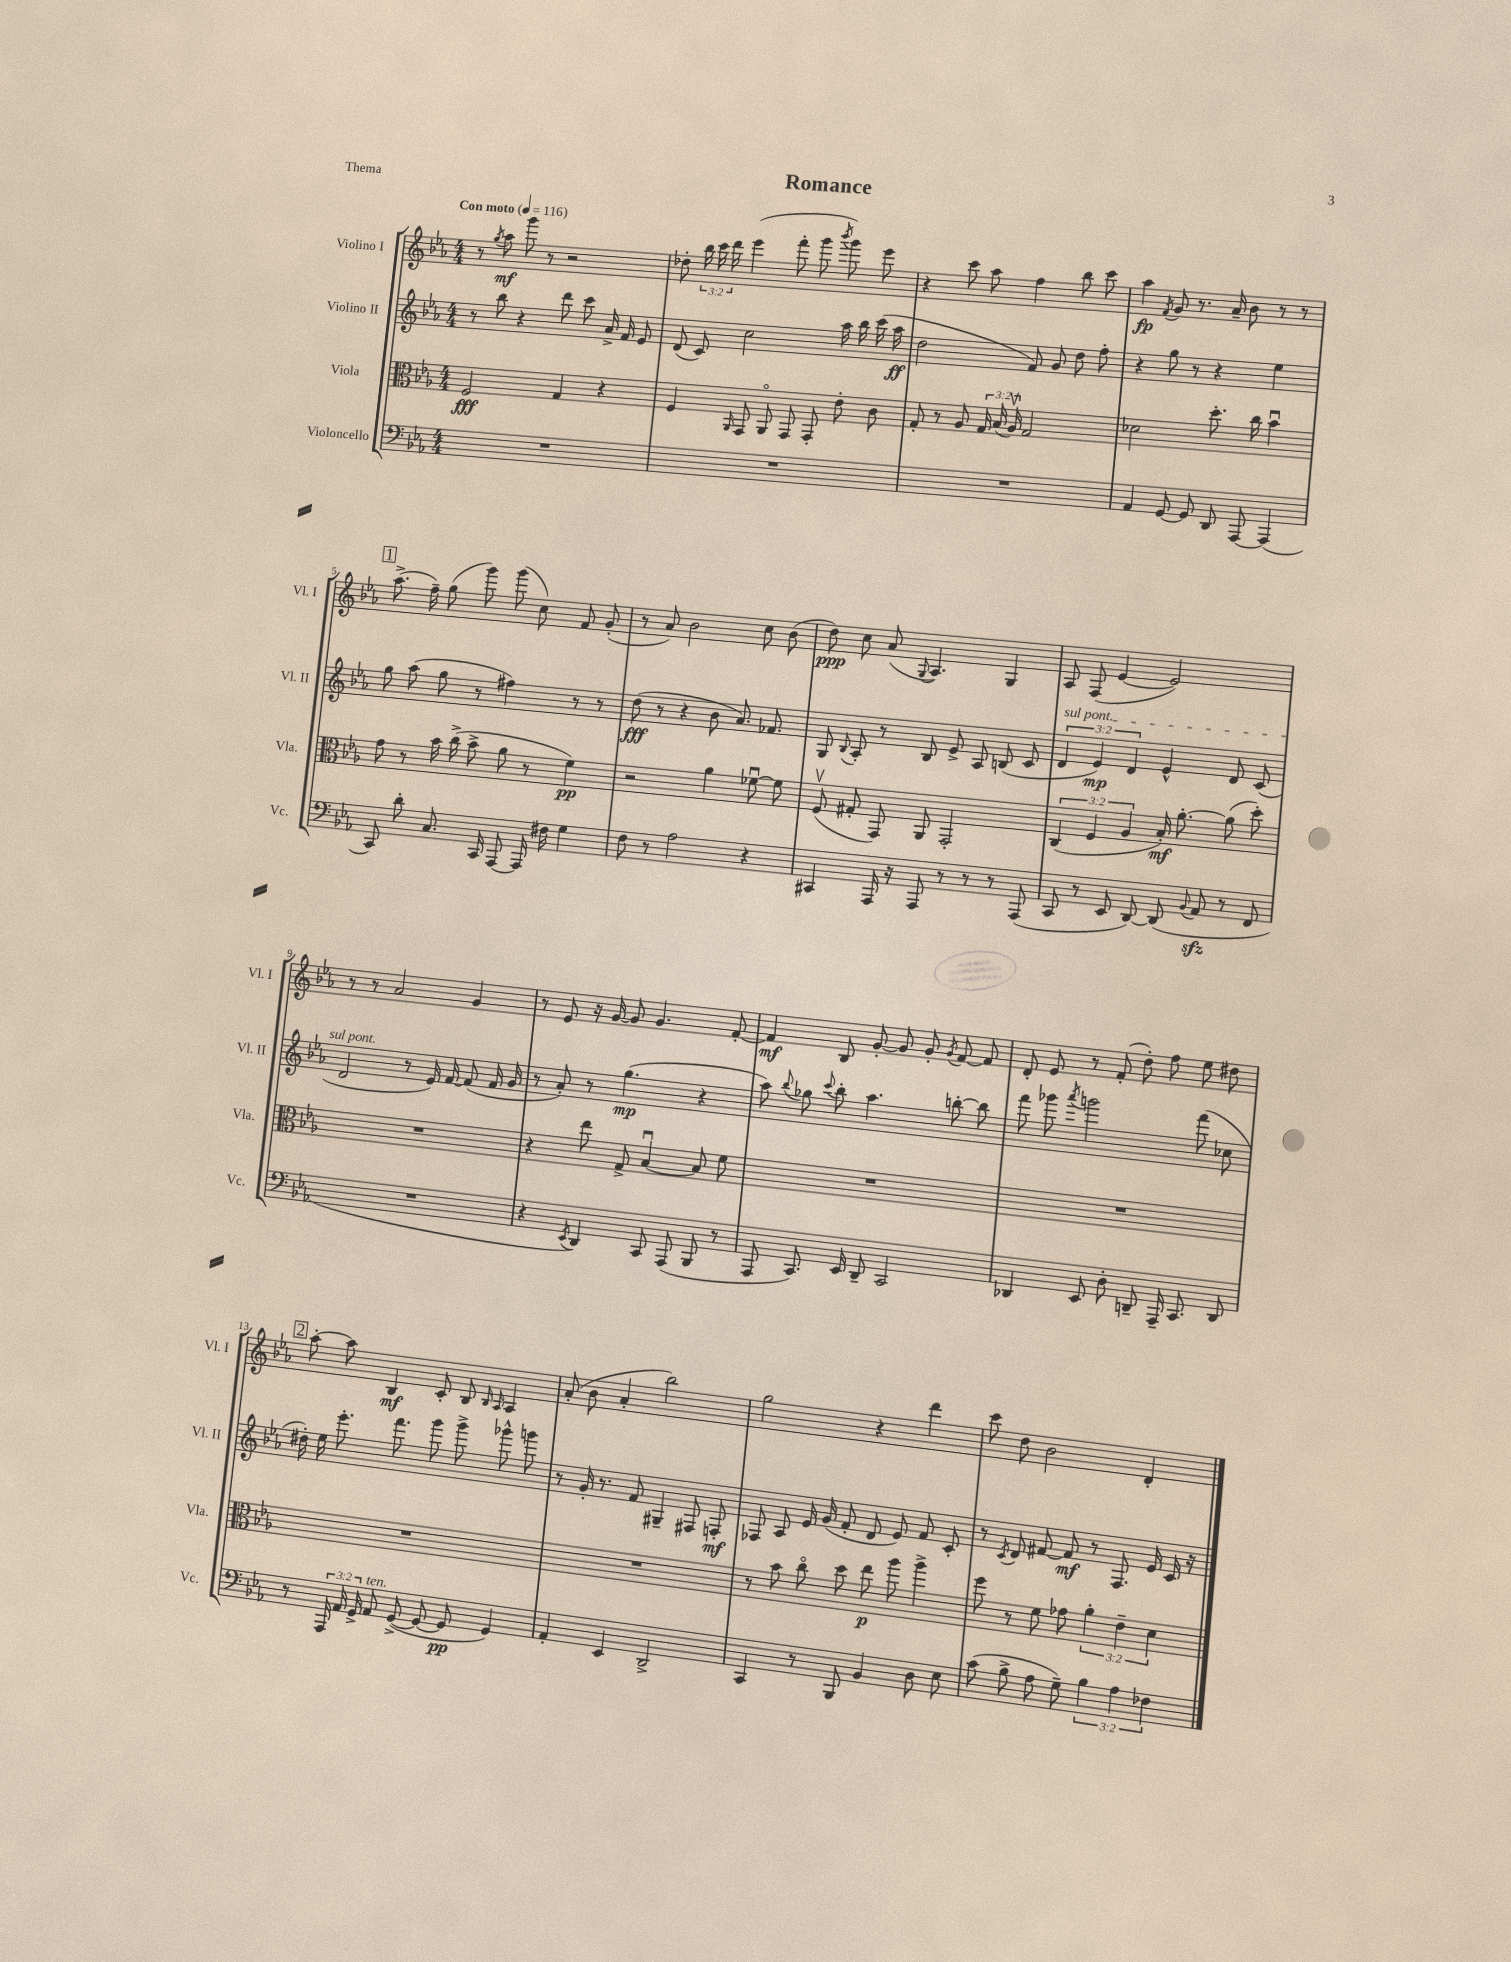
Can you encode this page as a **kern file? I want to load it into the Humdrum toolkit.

**kern	**kern	**kern	**kern
*staff4	*staff3	*staff2	*staff1
*clefF4	*clefC3	*clefG2	*clefG2
*k[b-e-a-]	*k[b-e-a-]	*k[b-e-a-]	*k[b-e-a-]
*M4/4	*M4/4	*M4/4	*M4/4
*MM116	*MM116	*MM116	*MM116
1r	2F	8r	8r
.	.	.	8qgg
.	.	8bb-	8aa-
.	.	4r	8ggg
.	.	.	8r
.	4G	8ddd	2r
.	.	8ccc	.
.	4r	16a-^	.
.	.	16f	.
.	.	8e-	.
=	=	=	=
1r	4F	(8d	8dd-'
.	.	8c)	24bb-
.	.	.	24ccc
.	.	.	24ddd
.	16qqAA-	.	.
.	8GG	2cc	(4eee-
.	8AA-o	.	.
.	8GG	.	8fff'
.	8GG'	.	8ggg
.	.	.	8qbbb-
.	8e-'	16aa-	8ggg)
.	.	16bb-	.
.	8c	(16ccc	8eee-
.	.	16aa-	.
=	=	=	=
1r	8G'	2dd	4r
.	8r	.	.
.	8A-	.	8ccc
.	24G	.	8aa-
.	(24B-	.	.
.	24A-v)	.	.
.	2G	8f)	4ff
.	.	8g	.
.	.	8dd	8bb-
.	.	8ff'	8ccc
=	=	=	=
4AA-	2d-	4r	4aa-
.	.	.	8qf
[8GG	.	8gg	8g
8GG]	.	8r	8.r
8DD	8.dd'	4r	.
.	.	.	16a-~
[8AAA-	.	.	8b-
.	16cc	.	.
(4AAA-]	4b-u	4ee-	8r
.	.	.	8r
=	=	=	=
8CC)	8g	8gg	(8.aa-^
8d'	8r	(8aa-	.
.	.	.	16ff~)
8.C	16b-	8gg	(8gg
.	(16cc^	.	.
.	8b-^	8r	8ggg)
16CC	.	.	.
[8AAA-	8a-	4ff#)	(8ggg
16AAA-]	8r	.	8cc)
16F#	.	.	.
4G	4f)	8r	8f
.	.	8r	(8g'
=	=	=	=
8F	2r	(8dd	8r
8r	.	8r	8a-)
2A-	.	4r	2b-
.	4a-	8b-	.
.	.	8.a-)	.
4r	[8f-u	.	8cc
.	.	8.f-	.
.	8f-]	.	(8b-
=	=	=	=
4CC#	(8Fv	8G	8dd)
.	.	8qqB-	.
.	8G#'	8A-'	8cc
16AAA-	8GG)	8r	(8a-
16r	.	.	.
.	.	.	8qqG
8AAA-	8AA-	8B-	4.A-)
8r	2GG'	8e-^	.
8r	.	8A-	.
8r	.	(8B	4G
(8AAA-	.	8c	.
=	=	=	=
8CC	(6C	6d	8A-
8r	.	.	(8F
.	6F	6e-)	.
8EE-	.	.	[4e-
.	6A-	6d	.
[8DD)	.	.	.
(8DD]	16B-')	4e-^^	2e-])
.	[8.a-'	.	.
8qqBB-	.	.	.
8AA-	.	.	.
8r	(8a-]	8d	.
8FF	8dd')	(8c	.
=	=	=	=
1r	1r	2d	8r
.	.	.	8r
.	.	.	2a-
.	.	8r	.
.	.	16e-)	.
.	.	[16f	.
.	.	(8f]	4g
.	.	16f	.
.	.	16g	.
=	=	=	=
4r	4r	8r	8r
.	.	8a-')	8e-
8qEE-	.	.	.
4DD)	8ee-	8r	16r
.	.	.	[16g
.	8G^	(4.gg	8g]
8CC	[4B-u	.	4.g
(8AAA-	.	.	.
8BBB-	8B-]	4r	.
8r	8f	.	[8f'
=	=	=	=
8AAA-	1r	8aa-)	4f]
.	.	8qqbb-	.
8.CC)	.	8gg-	.
.	.	8qqccc	.
.	.	8bb-'	8B-
16EE-	.	.	.
8DD~	.	4.aa-	[8g'
2CC	.	.	8g]
.	.	.	8g'
.	.	.	8qg
.	.	[8bb'	[8f
.	.	8bb]	8f]
=	=	=	=
4DD-	1r	8fff	8d'
.	.	8ggg-	8e-
.	.	8qaaa-	.
8EE-	.	2ggg	8r
8D'	.	.	(8f'
8DD~	.	.	8dd')
16AAA-~	.	.	8ff
8.CC	.	.	.
.	.	(8fff	8ee-
8DD	.	8cc-	8dd#
=	=	=	=
8r	1r	16dd#')	[8aa-'
.	.	16ee-	.
24AAA-	.	8.eee-'	8aa-]
24AA-	.	.	.
24GG^	.	.	.
8AA-	.	.	4B-
.	.	8.fff	.
([8GG^	.	.	.
8GG_	.	8ggg	8c'
8GG]	.	8ggg^	8B-
.	.	.	16qqB-
.	.	.	16qqA-
4GG)	.	8ggg-^^	4A-
.	.	8ggg	.
=	=	=	=
4AA-'	1r	8r	(8a-'
.	.	16g'	8b-
.	.	8.r	.
4EE-	.	.	4a-'
.	.	8f	.
2DD^	.	4G#~	2bb-)
.	.	8F#	.
.	.	8F'	.
=	=	=	=
4CC	8r	8F-	2gg
.	8b-	8A-	.
8r	8cco	16e-	.
.	.	(16g	.
8BBB-	8dd	8f'	.
4BB-	8ee-	8d	4r
.	8aa-	8e-)	.
8D	4aa-^	8f	4ddd
8E-	.	8c'	.
=	=	=	=
(8c	8ff	8r	8ccc
.	.	8qc	.
8B-^	8r	8d	8dd
8A-	8f	[8f#	2b-
8G~)	8g-	8f#]	.
6B-	6a-'	8r	.
.	.	8.F	.
6A-	6e-~	.	.
.	.	.	4d'
.	.	16e-	.
6F-	6d	.	.
.	.	16c	.
.	.	16r	.
==	==	==	==
*-	*-	*-	*-
